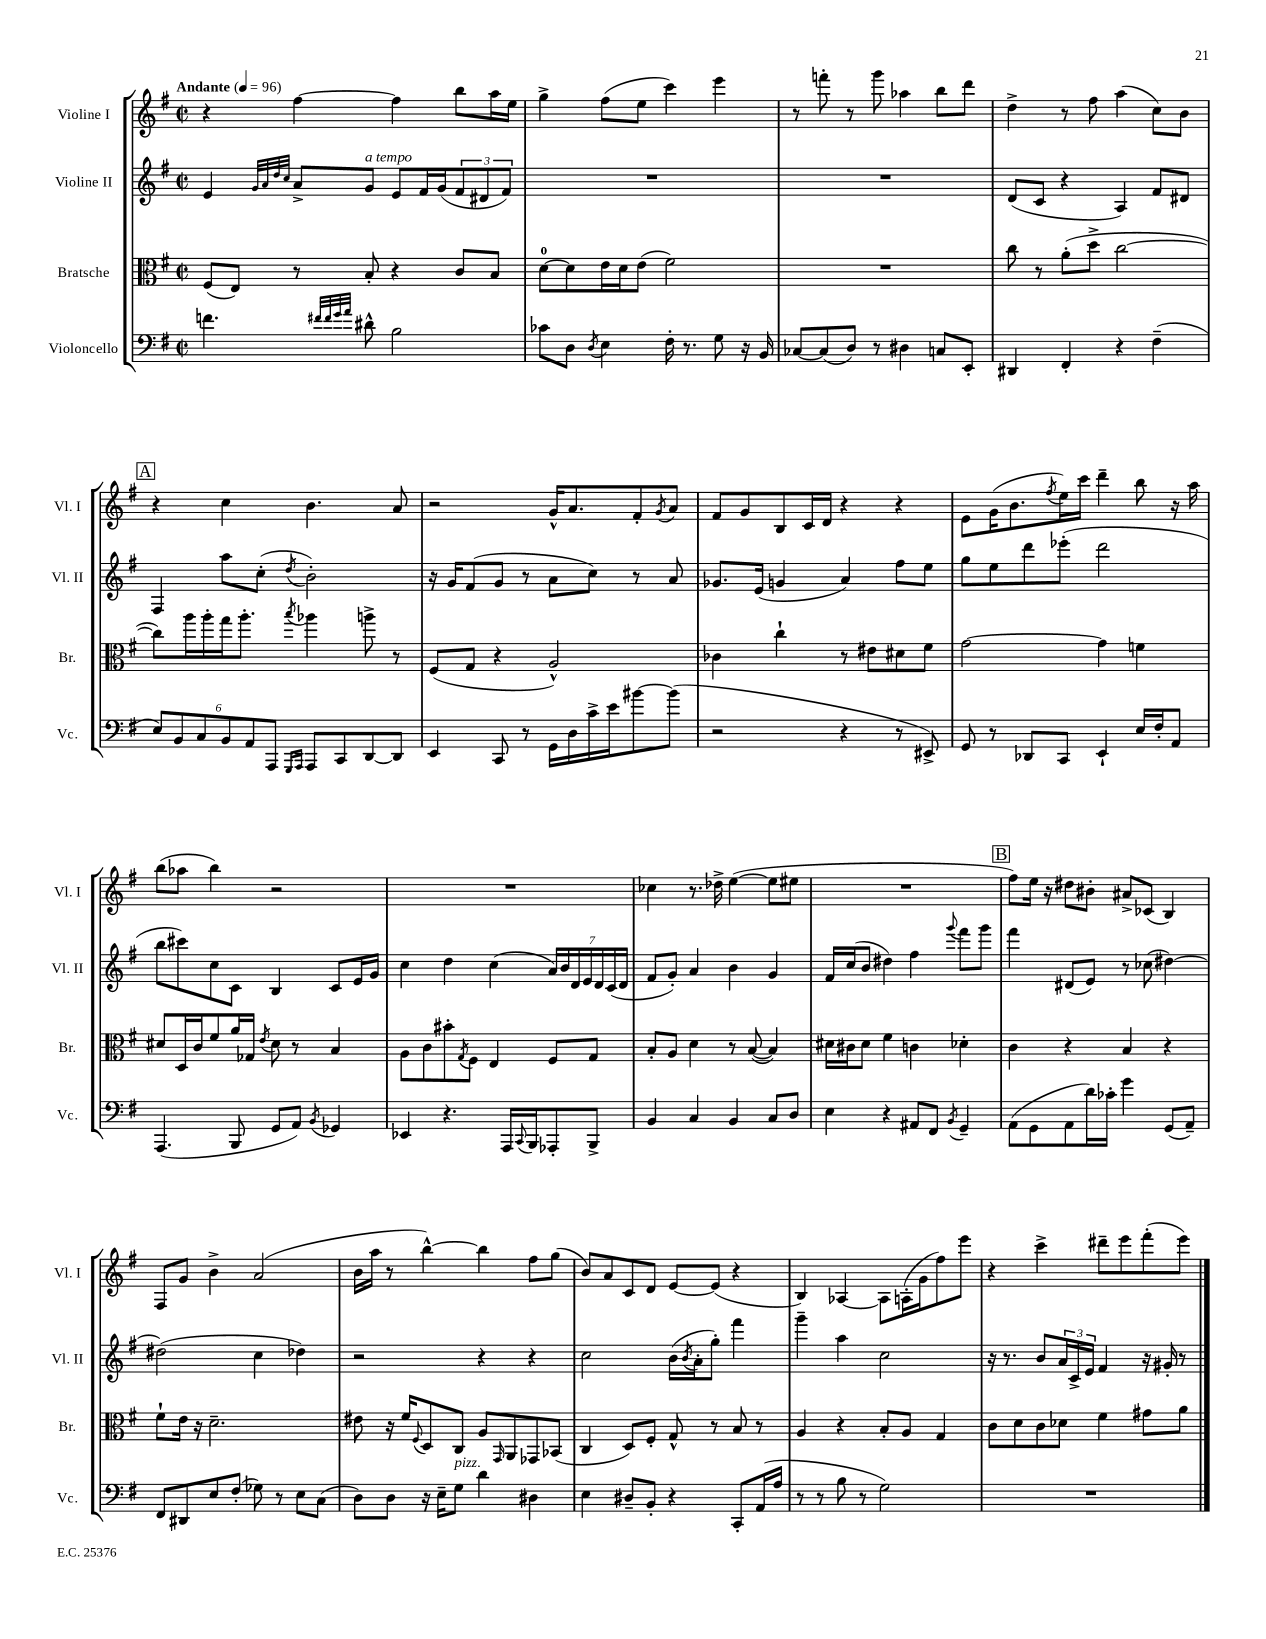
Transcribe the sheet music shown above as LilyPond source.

<<
\new StaffGroup <<
\new Staff = "s0" \with { instrumentName = "Violine I" shortInstrumentName = "Vl. I" } {
    \clef treble \key g \major \defaultTimeSignature \time 2/2 \tempo "Andante" 4 = 96
    r4 fis''4~ fis''4 b''8 a''16 e''16 |
    g''4-> fis''8( e''8 c'''4) e'''4 |
    r8 f'''8-. r8 g'''8 aes''4 b''8 d'''8 |
    d''4-> r8 fis''8 a''4( c''8) b'8 |
    \mark \markup { \box "A" } r4 c''4 b'4. a'8 |
    r2 g'16-^ a'8. fis'8-. \acciaccatura { g'8 } a'8 |
    fis'8 g'8 b8 c'16 d'16 r4 r4 |
    e'8 g'16( b'8. \acciaccatura { fis''8 } e''16) c'''16 d'''4-- b''8 r16 a''16 |
    b''8( aes''8 b''4) r2 |
    R1 |
    ces''4 r8. des''16-> e''4~( e''8 eis''8 |
    R1 |
    \mark \markup { \box "B" } fis''8) e''16 r16 dis''8 bis'8-. ais'8-> ces'8( b4) |
    fis8 g'8 b'4-> a'2( |
    b'16 a''16 r8 b''4~-^) b''4 fis''8 g''8( |
    b'8) a'8 c'8 d'8 e'8~ e'8( r4 |
    b4) aes4~ aes8 a16-.( g'16 fis''8) e'''8 |
    r4 c'''4-> dis'''8-- e'''8 fis'''8-.( e'''8) \bar "|." |
}
\new Staff = "s1" \with { instrumentName = "Violine II" shortInstrumentName = "Vl. II" } {
    \clef treble \key g \major \defaultTimeSignature \time 2/2
    e'4 \grace { g'32 a'32 d''32 c''32 } a'8-> g'8^\markup { \italic "a tempo" } e'8 fis'16 g'16( \tuplet 3/2 { fis'8 dis'8 fis'8) } |
    R1 |
    R1 |
    d'8( c'8 r4 a4) fis'8 dis'8 |
    \mark \markup { \box "A" } fis4 a''8 c''8-.( \acciaccatura { d''8 } b'2-.) |
    r16 g'16 fis'8( g'8 r8 a'8 c''8) r8 a'8 |
    ges'8. e'16( g'4 a'4) fis''8 e''8 |
    g''8 e''8 d'''8 ees'''8-.( d'''2 |
    b''8 cis'''8) c''8 c'8 b4 c'8 e'16 g'16 |
    c''4 d''4 c''4( \tuplet 7/4 { a'16) b'16 d'16 e'16 d'16 c'16( d'16 } |
    fis'8 g'8-.) a'4 b'4 g'4 |
    fis'16 c''16( b'8 dis''4) fis''4 \appoggiatura { g'''8 } fis'''8 g'''8 |
    \mark \markup { \box "B" } fis'''4 dis'8( e'8) r8 ces''8( dis''4~) |
    dis''2( c''4 des''4) |
    r2 r4 r4 |
    c''2 b'16( \acciaccatura { b'8 } a'16-. g''8-.) fis'''4 |
    g'''4-- a''4 c''2 |
    r16 r8. b'8 \tuplet 3/2 { a'16 c'16-> e'16 } fis'4 r16 gis'16-. r8 \bar "|." |
}
\new Staff = "s2" \with { instrumentName = "Bratsche" shortInstrumentName = "Br." } {
    \clef alto \key g \major \defaultTimeSignature \time 2/2
    fis8( e8) r8 b8-. r4 c'8 b8 |
    d'8-0~ d'8 e'16 d'16 e'8( fis'2) |
    R1 |
    c''8 r8 a'8-.( d''8-> c''2~ |
    \mark \markup { \box "A" } c''8) a''16 a''16-. g''16 a''8.-. \acciaccatura { b''8 } aes''4 a''8-> r8 |
    fis8( g8 r4 a2-^) |
    ces'4 c''4-! r8 eis'8 dis'8 fis'8 |
    g'2~ g'4 f'4 |
    dis'8 d16 c'16 fis'8 a'16 ges16 \acciaccatura { e'8 } dis'8 r8 b4 |
    a8 c'8 bis'8-. \acciaccatura { g8 } fis8 e4 fis8 g8 |
    b8-. a8 d'4 r8 b8~( b4) |
    dis'16 cis'16 dis'8 fis'4 c'4 des'4-. |
    \mark \markup { \box "B" } c'4 r4 b4 r4 |
    fis'8-! e'16 r16 d'2.-- |
    eis'8 r16 fis'16 \appoggiatura { fis8 } d8 c8 a8 \grace { g,16 } a,8 ges,8 bes,8( |
    c4 d8) fis8-. g8-^ r8 b8 r8 |
    a4 r4 b8-. a8 g4 |
    c'8 d'8 c'8 des'8 fis'4 gis'8 a'8 \bar "|." |
}
\new Staff = "s3" \with { instrumentName = "Violoncello" shortInstrumentName = "Vc." } {
    \clef bass \key g \major \defaultTimeSignature \time 2/2
    f'4. \grace { fis'32 fis'32 g'32 a'32 } dis'8-^ b2 |
    ces'8 d8 \acciaccatura { d8 } e4 fis16-. r8. g8 r16 b,16 |
    ces8~ ces8( d8) r8 dis4 c8 e,8-. |
    dis,4 fis,4-. r4 fis4--( |
    \mark \markup { \box "A" } \tuplet 6/4 { e8) b,8 c8 b,8 a,8 a,,8 } \grace { g,,16 a,,16 } a,,8 c,8 d,8~ d,8 |
    e,4 c,8 r8 g,16 d16 c'16-> e'16 bis'8~ bis'8( |
    r2 r4 r8 eis,8->) |
    g,8 r8 des,8 c,8 e,4-! e16 fis16-. a,8 |
    a,,4.( b,,8 g,8 a,8) \acciaccatura { b,8 } ges,4 |
    ees,4 r4. a,,16 \appoggiatura { c,8 } b,,16 aes,,8-. b,,8-> |
    b,4 c4 b,4 c8 d8 |
    e4 r4 ais,8 fis,8 \acciaccatura { b,8 } g,4-- |
    \mark \markup { \box "B" } a,8( g,8 a,8 d'16) ces'16-. g'4 g,8( a,8--) |
    fis,8 dis,8 e8 fis8-.( ges8) r8 e8 c8( |
    d8) d8 r16 e16-- g8^\markup { \italic "pizz." } d'4 dis4 |
    e4 dis8-- b,8-. r4 c,8-. a,16( a16 |
    r8 r8 b8 r8 g2) |
    R1 \bar "|." |
}
>>
>>
\layout { \context { \Score \remove "Bar_number_engraver" } }
